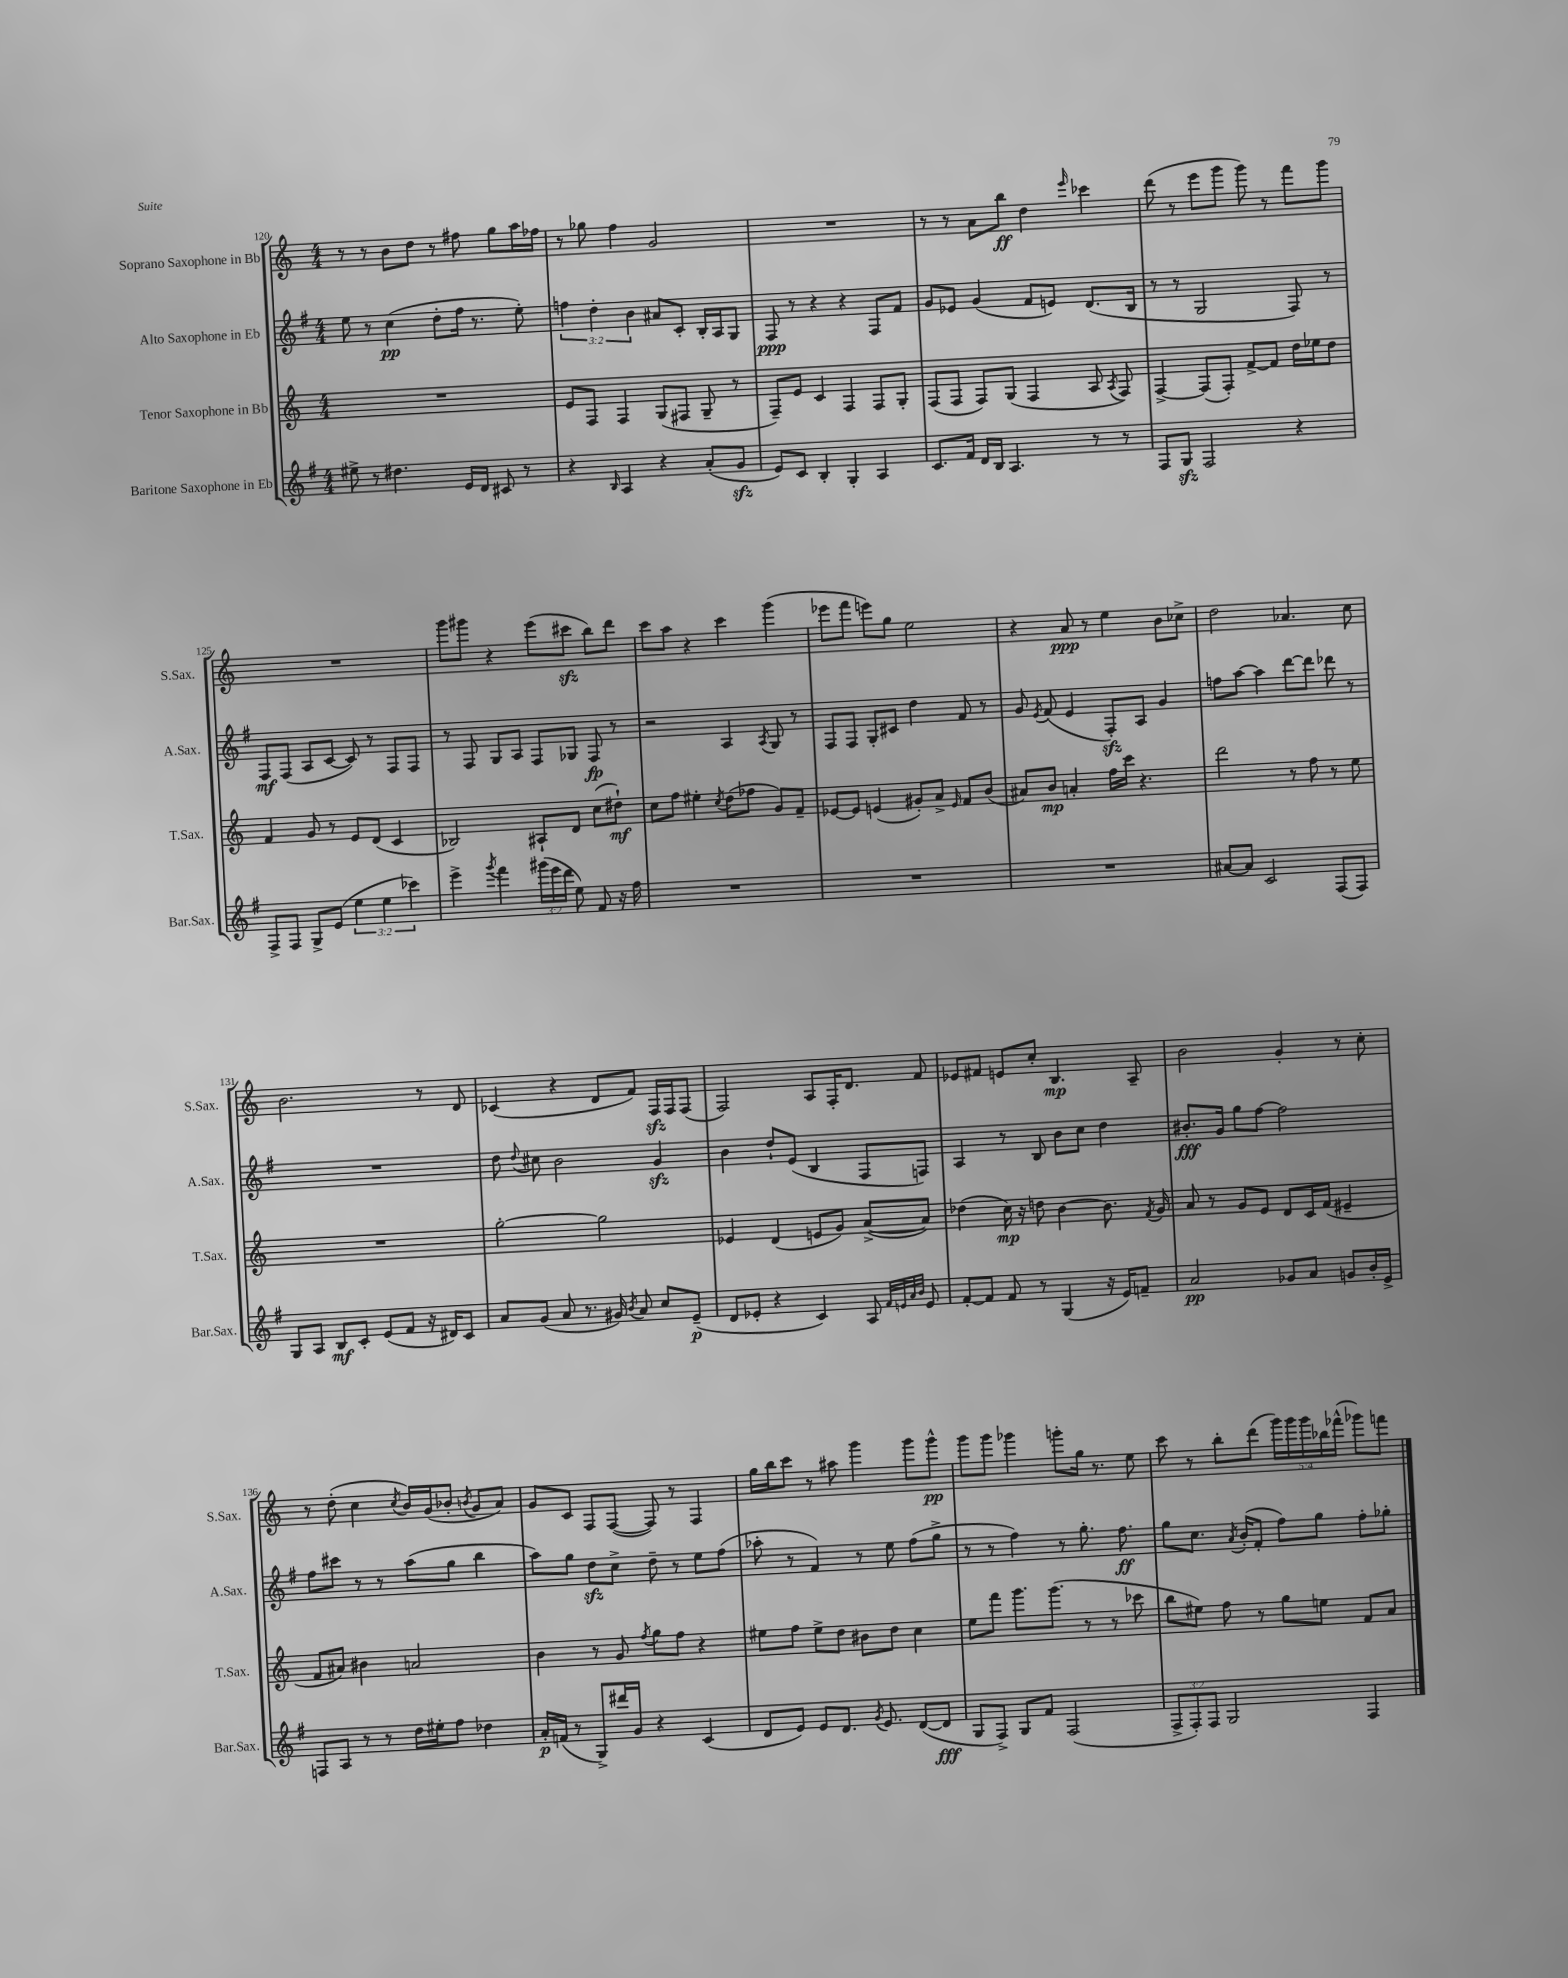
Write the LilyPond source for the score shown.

<<
\new StaffGroup <<
\new Staff = "s0" \with { instrumentName = "Soprano Saxophone in Bb" shortInstrumentName = "S.Sax." } {
    \clef treble \key c \major \numericTimeSignature \time 4/4 \override Staff.TupletNumber.text = #tuplet-number::calc-fraction-text
    \autoBeamOff r8 r8 b'8[ d''8] r8 fis''8 g''8[ a''16 fes''16] |
    r8 ges''8 f''4 g'2 |
    R1 |
    r8 r8 a'8[ b''8]\ff d''4 \grace { e'''16 } ces'''4 |
    d'''8( r8 e'''8[ g'''8] g'''8) r8 f'''8[ g'''8] |
    R1 |
    g'''8[ gis'''8] r4 e'''8[( cis'''8]\sfz b''8[) d'''8] |
    c'''8[ a''8] r4 c'''4 g'''4( |
    ees'''8[ f'''8] e'''8[) g''8] e''2 |
    r4 a'8\ppp r8 e''4 b'8[ ces''8]-> |
    d''2 aes'4. c''8 |
    b'2. r8 d'8 |
    ces'4( r4 d'8[ f'8]) f16[\sfz f16 f8]( |
    f2) a8[ f16-. d'8.] f'8 |
    ees'8[ fis'8] e'8[ c''8]-. b4.\mp a8-- |
    b'2 g'4-. r8 c''8-. |
    r8 d''8-.( c''4 \acciaccatura { c''8 } b'16[) g'16( bes'8]-. \acciaccatura { b'8 } g'8[ a'8]) |
    g'8[ c'8] f8[ f8]~( f8) r8 f4 |
    g''16[ b''16 c'''8] r8 ais''8 g'''4 g'''8[ g'''8]-^\pp |
    g'''8[ g'''8] ges'''4 g'''8[-. g''16] r8. e''8 |
    c'''8 r8 b''8[-. d'''8]( \tuplet 5/4 { g'''16[) g'''16 g'''16 bes''16 fes'''16]-^( } ges'''8[) f'''8] \bar "|." |
}
\new Staff = "s1" \with { instrumentName = "Alto Saxophone in Eb" shortInstrumentName = "A.Sax." } {
    \clef treble \key g \major \numericTimeSignature \time 4/4 \override Staff.TupletNumber.text = #tuplet-number::calc-fraction-text
    \autoBeamOff e''8 r8 c''4\pp( d''8[-. fis''16] r8. e''8-.) |
    \tuplet 3/2 { f''4 d''4-. b'4 } ais'8[ c'8]-. b16[-. a16 g8] |
    fis8\ppp r8 r4 r4 fis8[ fis'8] |
    g'8[ ees'8] g'4( fis'8[ e'8]) d'8.[( b16] |
    r8 r8 g2 fis8) r8 |
    fis8[\mf fis8]( a8[ c'8]~ c'8) r8 fis8[ fis8] |
    r8 fis8 g8[ a8] fis8[ ges8] fis8\fp r8 |
    r2 a4 \acciaccatura { a8 } g8 r8 |
    fis8[ fis8] g8[-. cis'8] d''4 fis'8 r8 |
    g'8 \acciaccatura { e'8 } fis'8( e'4 fis8[-.\sfz) a8] g'4 |
    f''8[ a''8]~ a''4 d'''8[~ d'''8] des'''8 r8 |
    R1 |
    d''8 \appoggiatura { d''8 } cis''8 b'2 g'4\sfz |
    b'4 d''8[-! e'8]( b4 fis8[ f8]) |
    a4 r8 b8 b'8[ c''8] d''4 |
    bis'8.[-.\fff g'16] g''8[ fis''8]~ fis''2 |
    fis''8[ cis'''8] r8 r8 a''8[( g''8] b''4 |
    a''8[) g''8] d''8[\sfz c''8]-> d''8-- r8 e''8[ fis''8]( |
    aes''8-. r8 fis'4) r8 e''8 fis''8[( g''8]-> |
    r8 r8 fis''4) r8 g''8.-. fis''8.\ff |
    g''8[ c''8.] \acciaccatura { a'8 } b'16[-.( fis'8]-. fis''8[) g''8] fis''8[-. ges''8]-. \bar "|." |
}
\new Staff = "s2" \with { instrumentName = "Tenor Saxophone in Bb" shortInstrumentName = "T.Sax." } {
    \clef treble \key c \major \numericTimeSignature \time 4/4
    \autoBeamOff R1 |
    e'8[ f8] f4 g8[( fis8] g8-- r8 |
    f8[--) e'8] c'4 f4 f8[ g8]-. |
    f8[( f8] f8[) g8]( f4 a8 \acciaccatura { a8 } f8) |
    f4~-> f8[( f8]-.) f'8[~-> f'8] d''16[ ees''16 d''8] |
    f'4 g'8 r8 e'8[ d'8]( c'4 |
    bes2) ais8[-! d'8] c''8[( dis''8]-!\mf) |
    c''8[ f''8] eis''4-. \acciaccatura { c''8 } d''8[( fes''8] g'8[) f'8]-- |
    ees'8[~ ees'8] e'4( gis'8[-.) a'8]-> \grace { e'16 } f'8[ b'8]( |
    ais'8[) b'8]\mp a'4-. f''16[ c'''16] r4. |
    d'''2 r8 f''8 r8 e''8 |
    R1 |
    g''2~-. g''2 |
    ees'4 d'4( e'8[ g'8]) a'8[~->( a'8]) |
    des''4( c''16\mp) r16 d''8 b'4~ b'8. \acciaccatura { f'8 } g'16 |
    a'8 r8 g'8[ e'8] d'8[ c'16 f'16]( eis'4-- |
    f'8[ ais'8]) bis'4 a'2 |
    b'4 r8 g'8 \acciaccatura { f''8 } g''8[ f''8] r4 |
    eis''8[ f''8] eis''8[-> d''8] bis'8[ d''8] c''4 |
    e''8[ f'''8] g'''8.[ g'''8.]( r8 r8 ces'''8 |
    b''8[ eis''8]) f''8 r8 g''8[ e''8] f'8[ a'8] \bar "|." |
}
\new Staff = "s3" \with { instrumentName = "Baritone Saxophone in Eb" shortInstrumentName = "Bar.Sax." } {
    \clef treble \key g \major \numericTimeSignature \time 4/4 \override Staff.TupletNumber.text = #tuplet-number::calc-fraction-text
    \autoBeamOff eis''8-> r8 dis''4. e'16[ d'16] cis'8 r8 |
    r4 \grace { b16 } a4 r4 a'8[-.( g'8]\sfz |
    e'8[) c'8] b4-. g4-. a4 |
    c'8.[ fis'16] d'16[ b16] a4. r8 r8 |
    fis8[ g8]\sfz fis2 r4 |
    fis8[-> fis8] g8[-> e'8]( \tuplet 3/2 { e''4 e''4 ces'''4) } |
    e'''4-> \acciaccatura { g'''8 } fis'''4 \tuplet 3/2 { gis'''16[( e'''16 d'''16] } e''8) fis'8 r16 fis''16 |
    R1 |
    R1 |
    R1 |
    ais'8[~ ais'8] c'2 fis8[( fis8]) |
    g8[ a8] b8[\mf c'8]-. e'8[( fis'8] r16 dis'16[) c'8] |
    a'8[ g'8]( a'8 r8. gis'16) \acciaccatura { b'8 } a'8 c''8[ e'8]--\p( |
    d'8[ ees'8]-. r4 c'4) a8 \grace { fis'32[ e'32 a'32 b'32] } e'8 |
    fis'8[~-. fis'8] fis'8 r8 g4( r16 e'16[) f'8]-- |
    a'2\pp ges'8[ a'8] g'8[ b'16-. e'16]-> |
    f8[ a8] r8 r8 d''16[ eis''16-. fis''8] des''4 |
    a'16[-.\p f'16]( r8 g8[->) dis'''16 g'16] r4 c'4( |
    d'8[ e'8]) e'8[ d'8.] \acciaccatura { g'8 } e'8. d'8[~( d'8]\fff |
    g8[ fis8]->) g8[ fis'8] fis2( |
    \tuplet 3/2 { fis8[-> fis8-.) fis8] } g2 fis4 \bar "|." |
}
>>
>>
\layout { \context { \Score currentBarNumber = #120 } }
